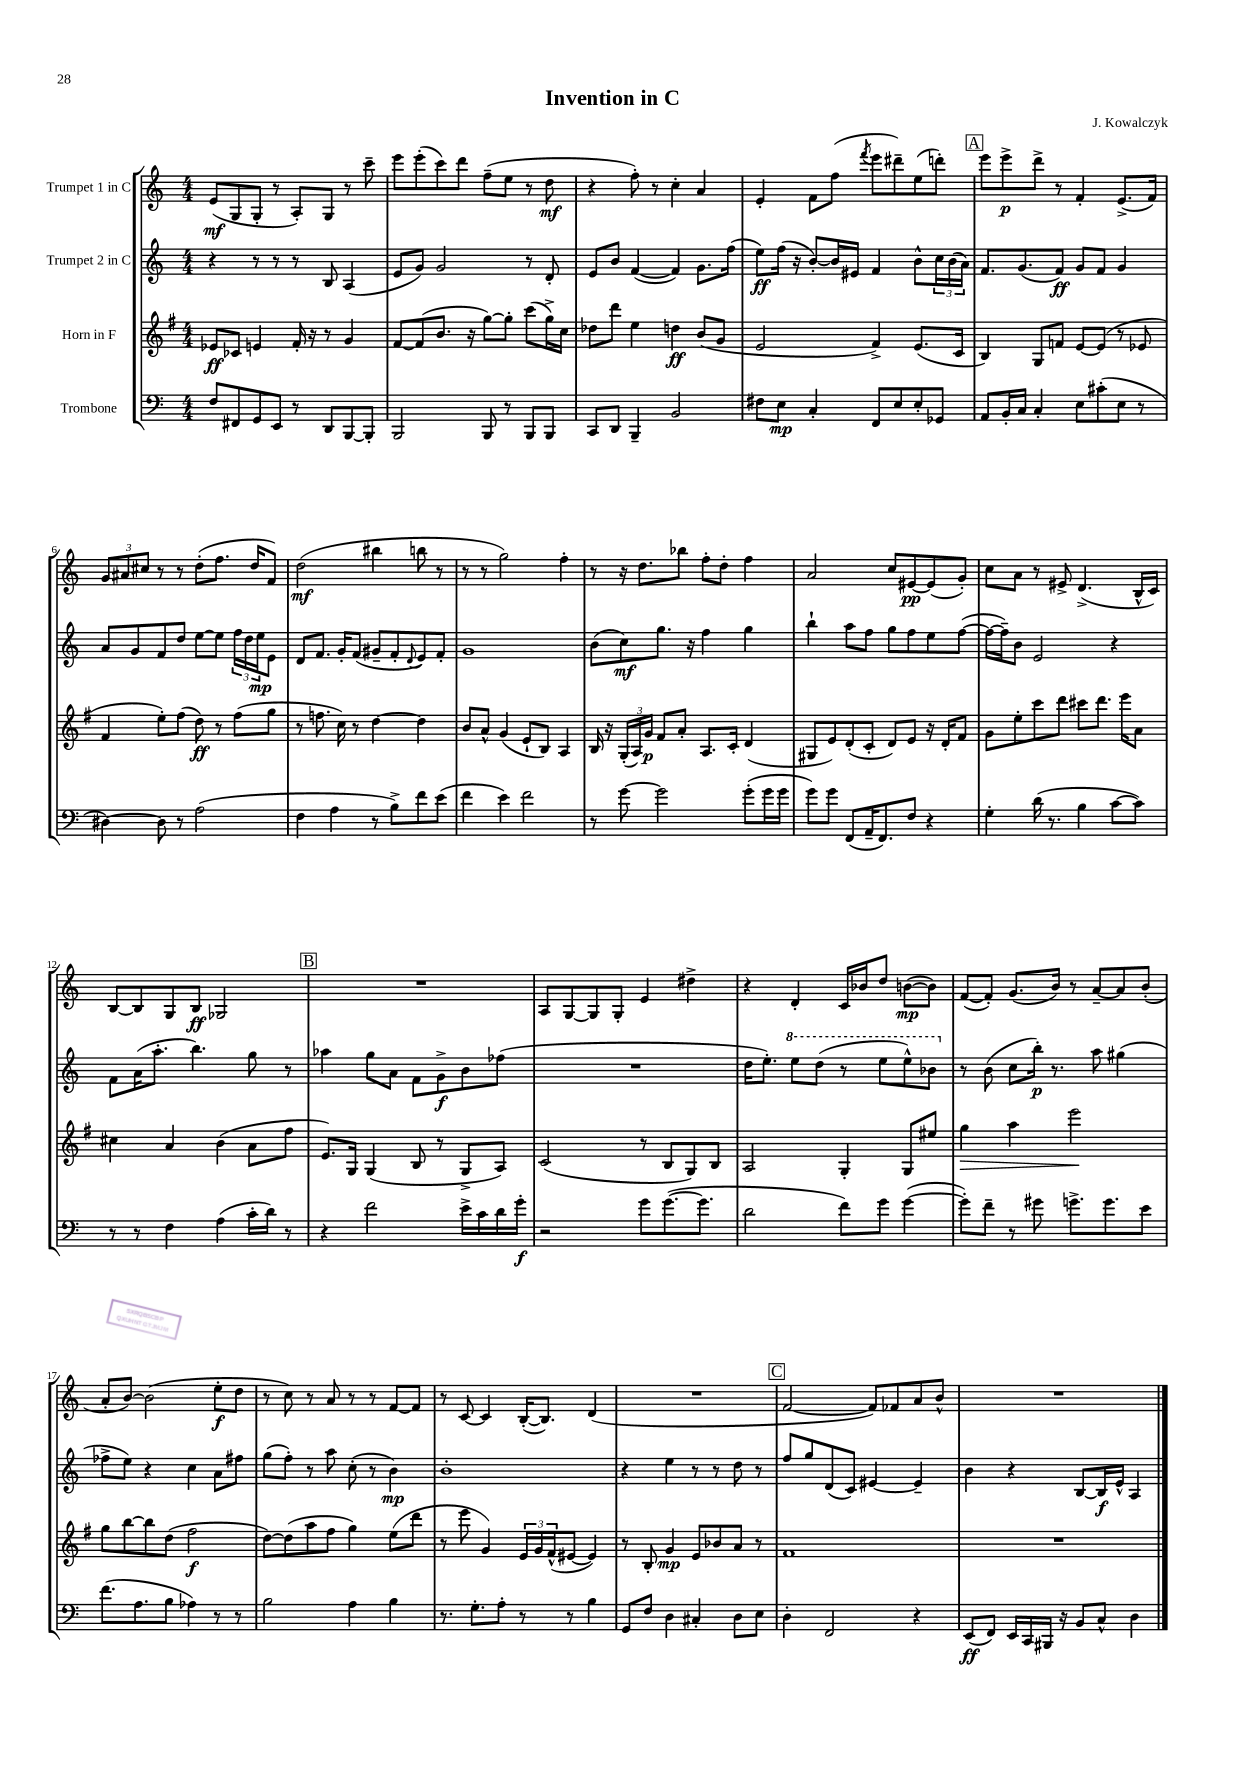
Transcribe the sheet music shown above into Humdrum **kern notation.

**kern	**kern	**kern	**kern
*staff4	*staff3	*staff2	*staff1
*clefF4	*clefG2	*clefG2	*clefG2
*k[]	*k[f#]	*k[]	*k[]
*M4/4	*M4/4	*M4/4	*M4/4
8F/L	8e-/L	4r	(8e/L
8FF#/	8c-/J	.	8G/
8GG/	4e/	8r	8G'/J
8EE/J	.	8r	8r
8r	16f#'/	8r	8A'/L)
.	16r	.	.
8DD/L	8r	8B/	8G/J
[8BBB/	4g/	(4A/	8r
8BBB'/]J	.	.	8ccc~\
=	=	=	=
2BBB/	[8f#/L	8e/L	8eee\L
.	(8f#/]	8g/J)	(8eee'\
.	8.b/J	2g/	8ccc\)
.	.	.	8ddd\J
.	16r	.	.
8BBB/	[8gg\L)	.	(8ff~\L
8r	8gg'\]J	.	8ee\J
8BBB/L	(8ccc\L	8r	8r
8BBB/J	16gg^\L)	8d'/	8dd\
.	16cc\JJ	.	.
=	=	=	=
8CC/L	8dd-\L	8e/L	4r
8DD/J	8ddd\J	8b/J	.
4BBB~/	4ee\	([4f/	8ff'\)
.	.	.	8r
2BB/	4dd\	4f/])	4cc'\
.	(8b/L	8.g\L	4a/
.	8g/J	.	.
.	.	(16ff\Jk	.
=	=	=	=
8F#\L	2e/	8ee\L)	4e'/
8E\J	.	(16ff\Jk	.
.	.	16r	.
4C'/	.	[8b'/L)	8f\L
.	.	16b/]L	(8ff\J
.	.	16e#/JJ	.
.	.	.	8qfff/
8FF/L	4f#^/)	4f/	8eee\L
8E/	.	.	8ddd#~\)
8E'/	(8.e/L	8b^^\L	(8ee\
8GG-/J	.	24cc\L	8ddd'\J)
.	.	(24b\	.
.	16c/Jk	.	.
.	.	24a\JJ)	.
=	=	=	=
8AA/L	4B/)	8.f/L	8eee\L
16BB'/L	.	.	8eee^\
16C/JJ	.	(8.g/	.
4C'/	8G/L	.	8ddd^\J
.	8f/J	8f/J)	8r
8E\L	[8e/L	8g/L	4f'/
(8c#'\	(8e/]J	8f/J	.
8E\J	8r	4g/	(8.e^/L
8r	8e-/	.	.
.	.	.	16f/Jk)
=	=	=	=
[4D#\)	4f#/	8a/L	12g/L
.	.	.	12a#/
.	.	8g/	.
.	.	.	12cc#/J
8D#\]	8ee'\L)	8f/	8r
8r	(8ff#\J	8dd/J	8r
(2A\	8dd\)	[8ee\L	(8dd'\L
.	8r	8ee\]J	8.ff\J
.	(8ff#\L	24ff\LL	.
.	.	24dd\	.
.	.	.	16dd/LK
.	.	24ee\J	.
.	8gg\J	8e\J	8f/J)
=	=	=	=
4F\	8r	8d/L	(2dd\
.	8.ff\	8.f/J	.
4A\	.	.	.
.	16cc\)	16g'/LK	.
.	8r	(8f/J	.
8r	[4dd\	8g#~/L	4bb#\
8B^\L)	.	8f'/	.
.	.	8qqd/	.
8f\	4dd\]	8e/)	8bb\
(8e\J	.	8f'/J	8r
=	=	=	=
4f\	8b/L	1g	8r
.	8a^^/J	.	8r
4e\)	(4g/	.	2gg\)
2f\	8e`/L	.	.
.	8B/J)	.	.
.	4A/	.	4ff'\
=	=	=	=
8r	16B/	(8b\L	8r
.	16r	.	.
[8g\	(24G'/LL	8cc\)	16r
.	24A/)	.	.
.	.	.	8.dd\L
.	24g/JJ	.	.
2g\]	8f#/L	8.gg\J	.
.	8a'/J	.	8bb-\J
.	.	16r	.
.	8.A/L	4ff\	8ff'\L
.	.	.	8dd'\J
.	16c'/Jk	.	.
(8g'\L	(4d/	4gg\	4ff\
16g\L	.	.	.
16g\JJ	.	.	.
=	=	=	=
8g\L)	8G#/L	4bb`\	2a/
8g\J	8e/)	.	.
(8FF/L	(8d'/	8aa\L	.
16AA~/K	8c'/J	8ff\J	.
8.FF/)	.	.	.
.	8d/L)	8gg\L	8cc/L
8F/J	8e/J	8ff\	[8e#/
4r	16r	8ee\	(8e#/]
.	16d'/LK	.	.
.	8f#/J	([8ff\J	8g'/J)
=	=	=	=
4G'\	8g\L	16ff\_LL	8cc\L
.	.	16ff~\]J)	.
.	8ee'\	8b\J	8a\J
(16d\	8ccc\	2e/	8r
8.r	.	.	.
.	8ddd\J	.	8e#^/
4B\	8ccc#\L	.	(4.d^/
.	8.ddd\J	.	.
[8c\L	.	4r	.
.	16eee\LK	.	.
8c\]J)	8a\J	.	16B^^/LL
.	.	.	16c/JJ)
=	=	=	=
8r	4cc#\	8f\L	[8B/L
8r	.	(16a\K	8B/]
.	.	8.aa'\J	.
4F\	4a/	.	8G/
.	.	4.bb\)	8B/J
(4A\	(4b\	.	2G-/
16c'\LL	8a\L	8gg\	.
16d\JJ)	.	.	.
8r	8ff#\J	8r	.
=	=	=	=
4r	8.e/L)	4aa-\	1r
.	16G/Jk	.	.
2f\	(4G/	8gg\L	.
.	.	8a\J	.
.	8B/	8f\L	.
.	8r	8g^\	.
16e^\LL	8G^/L	8b\	.
16c\	.	.	.
16d\	8A/J)	(8ff-\J	.
16g'\JJ	.	.	.
=	=	=	=
2r	(2c/	1r	8A/L
.	.	.	[8G/
.	.	.	8G/]
.	.	.	8G'/J
8g\L	8r	.	4e/
([8.g\	8B/L	.	.
.	8G/)	.	4dd#^\
8.g\]J	.	.	.
.	8B/J	.	.
=	=	=	=
2d\	2A/	16dd\LK	4r
.	.	8.ee'\J)	.
.	.	8eee\L	4d'/
.	.	(8ddd\J	.
8f\L)	4G'/	8r	16c/LL
.	.	.	16b-/J
8g\J	.	8eee\L	8dd/J
([4g\	8G/L	8eee^^\)	([8b\L
.	8ee#/J	8bb-\J	8b\]J)
=	=	=	=
8g'\]L)	4gg\	8r	([8f/L
8f~\J	.	(8b\	8f'/]J)
8r	4aa\	8cc\L	(8.g/L
8g#\	.	16bb'\Jk)	.
.	.	8.r	16b/Jk)
8.g^\L	2eee\	.	8r
.	.	8aa\	[8a~/L
8.g\	.	.	.
.	.	(4gg#\	8a/]
8e\J	.	.	(8b'/J
=	=	=	=
(8.f\L	8gg\L	8ff-^\L	8a'/L
.	[8bb\	8ee\J)	[8b/J)
8.A\	.	.	.
.	8bb\]	4r	(2b\]
8B\J	(8dd\J	.	.
4A-\)	2ff#\	4cc\	.
8r	.	8a\L	8ee'\L
8r	.	8ff#\J	8dd\J
=	=	=	=
2B\	[8dd\L)	(8gg\L	8r
.	(8dd\]	8ff'\J)	8cc\)
.	8aa\	8r	8r
.	8ff#\J	8aa\	8a/
4A\	4gg\)	(8cc'\	8r
.	.	8r	8r
4B\	(8ee\L	4b\)	[8f/L
.	8ddd\J	.	8f/]J
=	=	=	=
8.r	8r	1b'	8r
.	8eee\	.	[8c/
8.G'\L	.	.	.
.	4g/)	.	4c/]
8A'\J	.	.	.
8r	24e/LL	.	([16B'/LK
.	24g/	.	.
.	.	.	8.B/]J)
.	(24f#^^/J	.	.
8r	[8e#/J	.	.
4B\	4e#/])	.	(4d/
=	=	=	=
8GG/L	8r	4r	1r
8F/J	8B'/	.	.
4D\	4g/	4ee\	.
4C#'/	8e/L	8r	.
.	8b-/	8r	.
8D\L	8a/J	8dd\	.
8E\J	8r	8r	.
=	=	=	=
4D'\	1f#	8ff/L	[2f/
.	.	8gg/	.
2FF/	.	(8d/	.
.	.	8c/J)	.
.	.	[4e#/	8f/]L)
.	.	.	8f-/
4r	.	4e#~/]	8a/
.	.	.	8b^^/J
=	=	=	=
(8EE/L	1r	4b\	1r
8FF/J)	.	.	.
16EE/LL	.	4r	.
16CC/	.	.	.
16BBB#/JJ	.	.	.
16r	.	.	.
8BB/L	.	[8B/L	.
8C^^/J	.	16B/]L	.
.	.	16e^^/JJ	.
4D\	.	4A/	.
==	==	==	==
*-	*-	*-	*-
